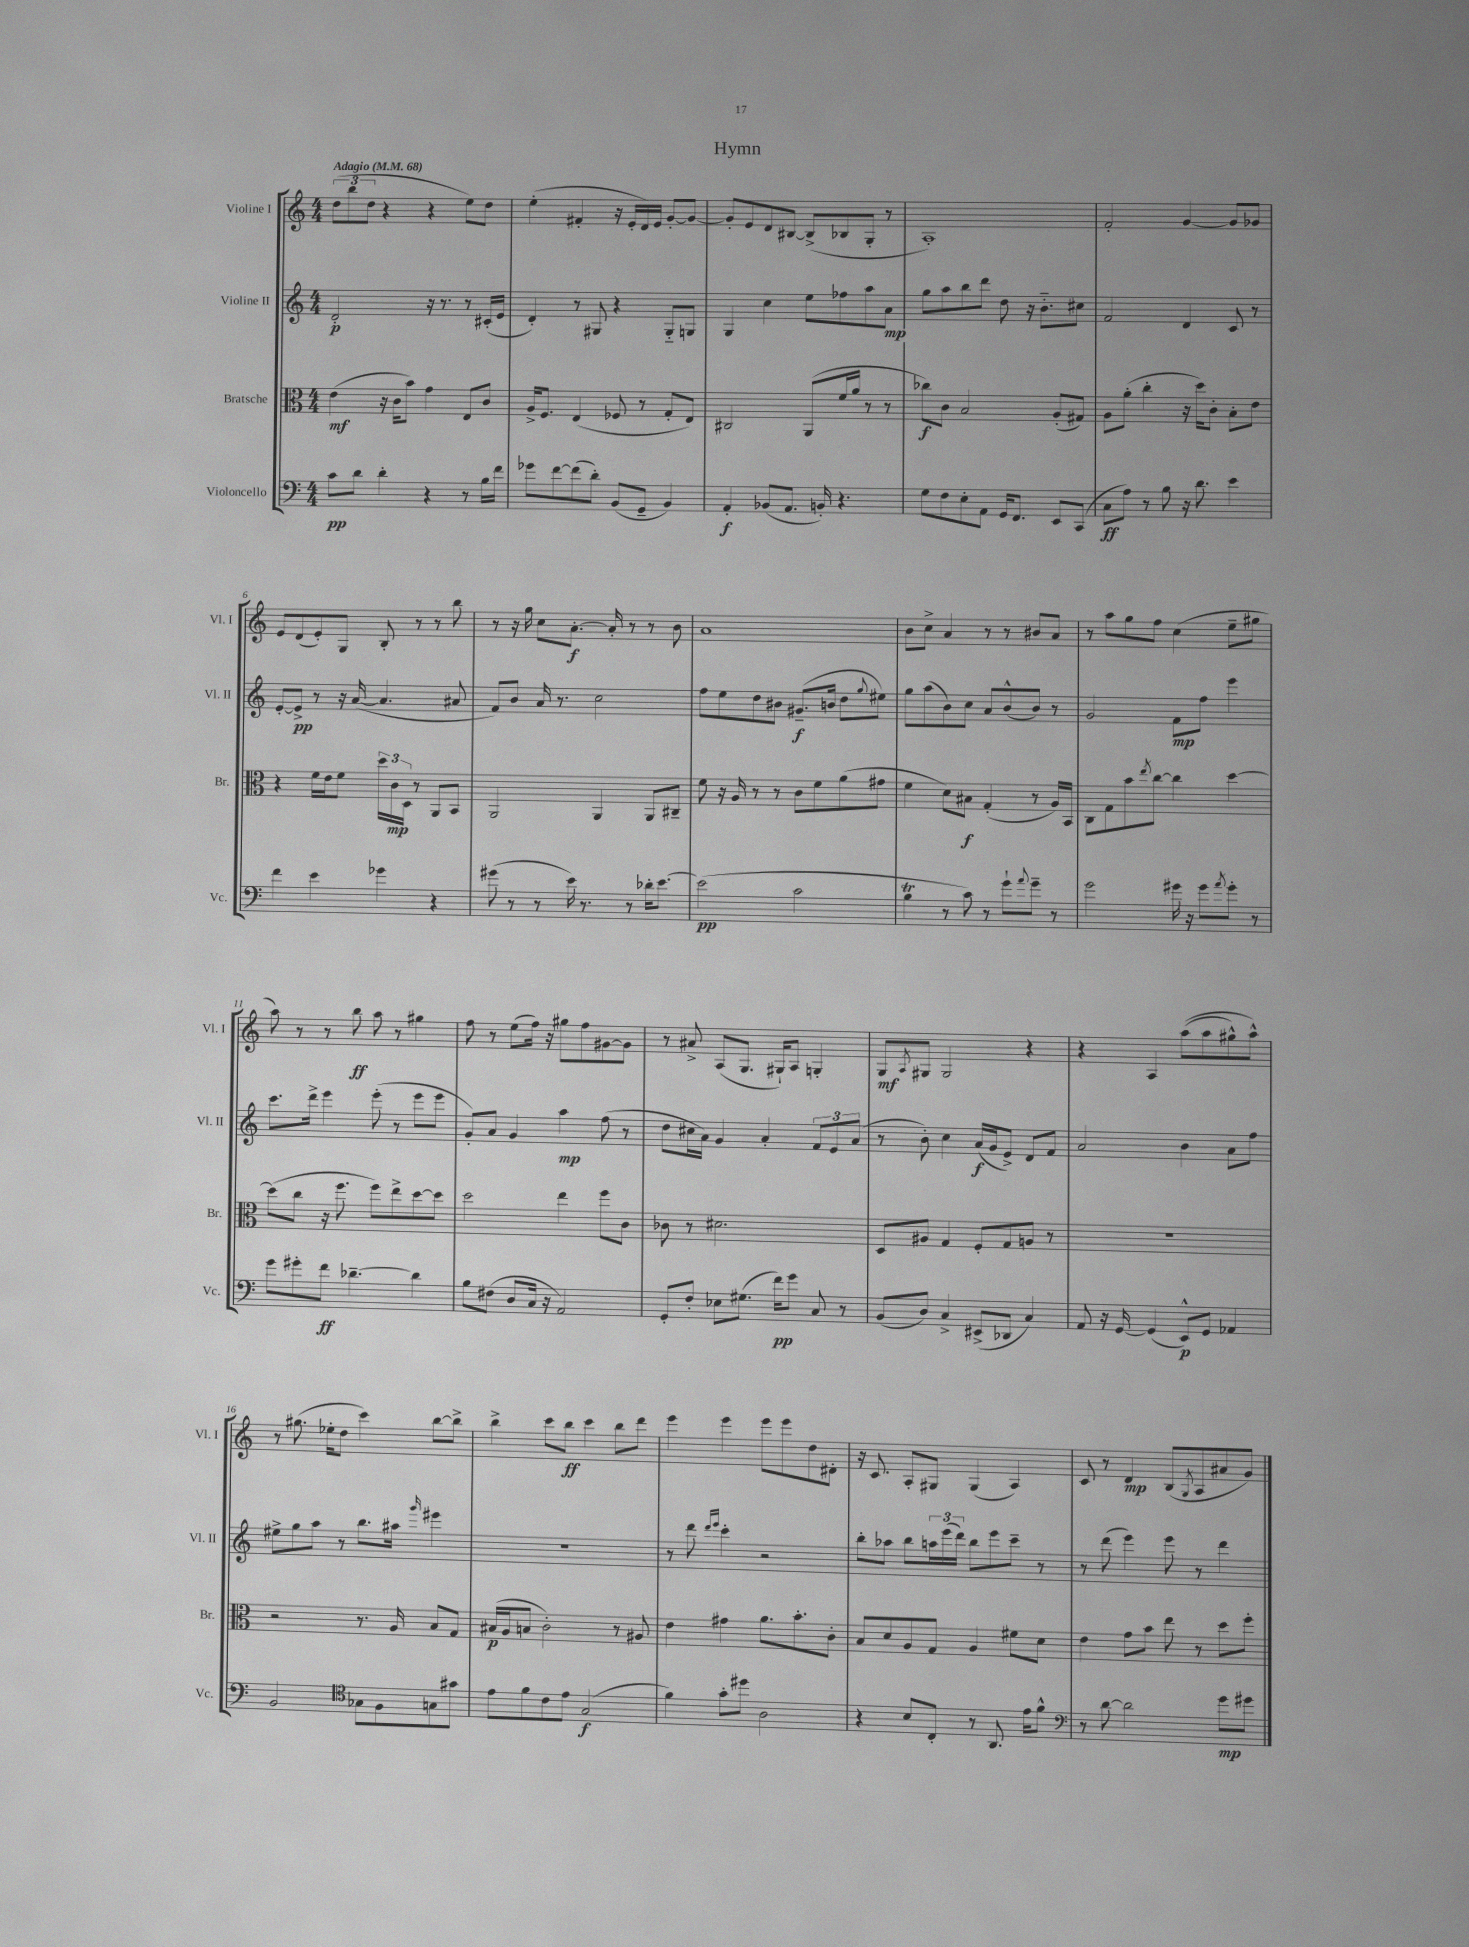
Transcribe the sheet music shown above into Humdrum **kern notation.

**kern	**dynam	**kern	**dynam	**kern	**dynam	**kern	**dynam
*part4	*part4	*part3	*part3	*part2	*part2	*part1	*part1
*staff4	*staff4	*staff3	*staff3	*staff2	*staff2	*staff1	*staff1
*I"Violoncello	*	*I"Bratsche	*	*I"Violine II	*	*I"Violine I	*
*I'Vc.	*	*I'Br.	*	*I'Vl. II	*	*I'Vl. I	*
*clefF4	*	*clefC3	*	*clefG2	*	*clefG2	*
*k[]	*	*k[]	*	*k[]	*	*k[]	*
*M4/4	*	*M4/4	*	*M4/4	*	*M4/4	*
*MM68	*	*MM68	*	*MM68	*	*MM68	*
=1	=1	=1	=1	=1	=1	=1	=1
!	!	!	!	!	!	!LO:TX:a:B:t=Adagio	!
8c\L	pp	(4e\	mf	2d'/	p	(12dd\L	.
.	.	.	.	.	.	12bb\	.
8d\J	.	.	.	.	.	.	.
.	.	.	.	.	.	12dd\J	.
4d'\	.	16r	.	.	.	4r	.
.	.	16c\KL	.	.	.	.	.
.	.	8b\J)	.	.	.	.	.
4r	.	4g\	.	16r	.	4r	.
.	.	.	.	8.r	.	.	.
8r	.	8E/L	.	8r	.	8ee\L)	.
16B\LL	.	8c/J	.	(16c#X'/LL	.	8dd\J	.
16f\JJ	.	.	.	16e/JJ	.	.	.
=2	=2	=2	=2	=2	=2	=2	=2
8g-X\L	.	16A^/KL	.	4d'/)	.	(4ee'\	.
.	.	8.F/J	.	.	.	.	.
[8f\	.	.	.	.	.	.	.
(8f\]	.	(4E/	.	8r	.	4f#X'/	.
8d'\J)	.	.	.	8G#X/	.	.	.
(8BB/L	.	8F-X/	.	4r	.	16r	.
.	.	.	.	.	.	16e'/LL	.
8GG~/J	.	8r	.	.	.	16d/)	.
.	.	.	.	.	.	16e/JJ	.
4BB/)	.	8G'/L	.	8G#/L	.	[8g'/L	.
.	.	8E/J)	.	8Gn/J	.	8g/J_	.
=3	=3	=3	=3	=3	=3	=3	=3
4AA'/	f	2C#X/	.	4G/	.	8g'/L]	.
.	.	.	.	.	.	8e/	.
(8BB-X/L	.	.	.	4cc\	.	8d/	.
8.AA/J	.	.	.	.	.	[8B#X/J	.
.	.	(8AA/L	.	8ee\L	.	(8B#^/L]	.
16BBn'/)	.	.	.	.	.	.	.
4.r	.	16f/L	.	8ff-X\	.	8B-X/	.
.	.	16a/JJ	.	.	.	.	.
.	.	8r	.	8aa\	.	8G'/J	.
.	.	8r	.	8a\J	mp	8r	.
=4	=4	=4	=4	=4	=4	=4	=4
8G\L	.	8cc-X\L)	f	8gg\L	.	1A')	.
8F\	.	8c\J	.	8aa\	.	.	.
8E'\	.	2B/	.	8bb\	.	.	.
8AA\J	.	.	.	8ddd\J	.	.	.
16GG/KL	.	.	.	8dd\	.	.	.
8.FF/J	.	.	.	.	.	.	.
.	.	.	.	16r	.	.	.
.	.	.	.	8.b\L	.	.	.
8EE/L	.	(8A'/L	.	.	.	.	.
(8CC/J	.	8G#X/J)	.	8cc#X\J	.	.	.
=5	=5	=5	=5	=5	=5	=5	=5
8C\L	ff	8A\L	.	2f/	.	2f'/	.
8A\J)	.	(8a'\J	.	.	.	.	.
8r	.	4cc'\	.	.	.	.	.
8B\	.	.	.	.	.	.	.
16r	.	16r	.	4d/	.	[4g/	.
8.d\	.	16dd\KL)	.	.	.	.	.
.	.	8c'\J	.	.	.	.	.
4e\	.	8B'\L	.	8c/	.	8g/L]	.
.	.	8e\J	.	8r	.	8g-X/J	.
!!LO:LB:g=z
=6	=6	=6	=6	=6	=6	=6	=6
4f\	.	4r	.	[8e'/L	.	8e/L	.
.	.	.	.	8e^/J]	pp	(8d/	.
4e\	.	16f\LL	.	8r	.	8e'/)	.
.	.	16e\J	.	.	.	.	.
.	.	8f\J	.	16r	.	8G/J	.
.	.	.	.	([16a/	.	.	.
4g-X\	.	24dd\LL	.	4.a/]	.	8B'/	.
.	.	24c\	mp	.	.	.	.
.	.	24D\JJ	.	.	.	.	.
.	.	8r	.	.	.	8r	.
4r	.	8AA/L	.	.	.	8r	.
.	.	8BB/J	.	8a#X/	.	8bb\	.
=7	=7	=7	=7	=7	=7	=7	=7
(8g#X\	.	2AA/	.	8f/L)	.	8r	.
8r	.	.	.	8b/J	.	16r	.
.	.	.	.	.	.	16gg\	.
8r	.	.	.	16a/	.	8cc\L	.
.	.	.	.	8.r	.	.	.
16e\)	.	.	.	.	.	[8.a'\J	f
8.r	.	.	.	.	.	.	.
.	.	4AA/	.	2cc\	.	.	.
.	.	.	.	.	.	16a'/]	.
8r	.	.	.	.	.	8r	.
16d-X'\KL	.	8AA/L	.	.	.	8r	.
[8.e\J	.	.	.	.	.	.	.
.	.	8C#X~/J	.	.	.	8b\	.
=8	=8	=8	=8	=8	=8	=8	=8
(2e\]	pp	8f\	.	8ff\L	.	1a	.
.	.	16r	.	8ee\	.	.	.
.	.	16A/	.	.	.	.	.
.	.	8r	.	8dd\	.	.	.
.	.	8r	.	8b#X\J	.	.	.
2c\	.	8c\L	.	(8.g#X~/L	f	.	.
.	.	8f\	.	.	.	.	.
.	.	.	.	16bn/Jk	.	.	.
.	.	(8a\	.	8dd\L	.	.	.
.	.	.	.	8qqgg/	.	.	.
.	.	8g#X\J	.	8ee#X\J)	.	.	.
=9	=9	=9	=9	=9	=9	=9	=9
4Bt\	.	4f\	.	8gg\L	.	8b\L	.
.	.	.	.	(8aa\	.	8cc^\J	.
8r	.	8d\L)	.	8b\)	.	4a/	.
8c\)	.	8B#X\J	f	8cc\J	.	.	.
8r	.	(4G'/	.	8a/L	.	8r	.
8g`\L	.	.	.	(8b^^/	.	8r	.
8qqa/	.	.	.	.	.	.	.
8g~\J	.	8r	.	8b/J)	.	8b#X/L	.
8r	.	16A/LL)	.	8r	.	8a/J	.
.	.	16BB/JJ	.	.	.	.	.
=10	=10	=10	=10	=10	=10	=10	=10
2g\	.	8C\L	.	2g/	.	8r	.
.	.	8G\	.	.	.	8aa\L	.
.	.	8b\	.	.	.	8gg\	.
.	.	8qee/	.	.	.	.	.
.	.	[8cc\J	.	.	.	8ff\J	.
16g#X\	.	4cc\]	.	8f\L	mp	(4cc\	.
16r	.	.	.	.	.	.	.
8g#\L	.	.	.	8ff\J	.	.	.
8qa/	.	.	.	.	.	.	.
8g#'\J	.	[4dd\	.	4eee\	.	8ee~\L	.
8r	.	.	.	.	.	8gg#X\J	.
!!LO:LB:g=z
=11	=11	=11	=11	=11	=11	=11	=11
8g\L	.	(8dd\L]	.	8.ccc\L	.	8aa\)	.
8g#X'\	.	8cc\J	.	.	.	8r	.
.	.	.	.	16ddd^\Jk	.	.	.
8f\J	ff	16r	.	4eee\	.	8r	.
.	.	8.ff\	.	.	.	.	.
[4.d-X~\	.	.	.	.	.	8bb\	ff
.	.	8ff\L)	.	(8eee'\	.	8aa\	.
.	.	8ee^\	.	8r	.	8r	.
4d-\]	.	[8dd\	.	8eee\L	.	4gg#X\	.
.	.	8dd\J]	.	8eee\J	.	.	.
=12	=12	=12	=12	=12	=12	=12	=12
8B\L	.	2dd\	.	8g'/L)	.	8ff\	.
(8F#X\J	.	.	.	8a/J	.	8r	.
8D/L	.	.	.	4g/	.	(8ee\L	.
16C/Jk	.	.	.	.	.	16ff\Jk)	.
16r	.	.	.	.	.	16r	.
2AA/)	.	4ee\	.	4aa\	mp	8gg#X\L	.
.	.	.	.	.	.	8ff\	.
.	.	8ff\L	.	(8ff\	.	[8g#X\	.
.	.	8c\J	.	8r	.	8g#\J]	.
=13	=13	=13	=13	=13	=13	=13	=13
8GG'/L	.	8c-X\	.	8dd\L	.	8r	.
8F'/J	.	8r	.	16cc#X\L	.	8a#X^/	.
.	.	.	.	16a\JJ)	.	.	.
8E-X\L	.	2.d#X\	.	4g/	.	(8A/L	.
(8.G#X\J	.	.	.	.	.	8.G/J	.
.	.	.	.	4a'/	.	.	.
16f\KL)	pp	.	.	.	.	16G#X`/KL)	.
8g\J	.	.	.	.	.	8A/J	.
8C/	.	.	.	12f/L	.	4Gn'/	.
.	.	.	.	12e/	.	.	.
8r	.	.	.	.	.	.	.
.	.	.	.	(12a/J	.	.	.
=14	=14	=14	=14	=14	=14	=14	=14
(8BB/L	.	8D/L	.	8r	.	8G/L	mf
.	.	.	.	.	.	8qA/	.
8D/J)	.	8A#X/J	.	8b'\)	.	8G#X/J	.
4C^/	.	4G/	.	4cc\	.	2G#/	.
(8EE#X^/L	.	8F'/L	.	(16a/LL	f	.	.
.	.	.	.	16g/J	.	.	.
8DD-X/J	.	8G/	.	8e^/J)	.	.	.
4C/)	.	8An/J	.	8d/L	.	4r	.
.	.	8r	.	8f/J	.	.	.
=15	=15	=15	=15	=15	=15	=15	=15
8AA/	.	1r	.	2a/	.	4r	.
16r	.	.	.	.	.	.	.
[16GG/	.	.	.	.	.	.	.
(4GG/]	.	.	.	.	.	4A/	.
8EE^^/L)	p	.	.	4b\	.	((8aa\L	.
8GG/J	.	.	.	.	.	8aa\	.
4AA-X/	.	.	.	8a\L	.	8gg#X^^\)	.
.	.	.	.	8ff\J	.	8aa^^\J)	.
!!LO:LB:g=z
=16	=16	=16	=16	=16	=16	=16	=16
2BB/	.	2r	.	8ee#X^\L	.	8r	.
.	.	.	.	8gg\	.	(8.gg#X\	.
.	.	.	.	8aa\J	.	.	.
.	.	.	.	.	.	16ee-X'\KL	.
.	.	.	.	8r	.	8dd\J	.
*clefC4	*	*	*	*	*	*	*
8G-X\L	.	8.r	.	8.bb\L	.	4ccc\)	.
8F\	.	.	.	.	.	.	.
.	.	16A/	.	16aa#X\Jk	.	.	.
.	.	.	.	16qqggg/	.	.	.
8Gn\	.	8B/L	.	4eee#X\	.	[8bb\L	.
8g#X\J	.	8G/J	.	.	.	8bb^\J]	.
=17	=17	=17	=17	=17	=17	=17	=17
8e\L	.	(16B#X/LL	p	1r	.	4bb^\	.
.	.	16A/J	.	.	.	.	.
8f\	.	8Bn/J	.	.	.	.	.
8c\	.	2c'\)	.	.	.	8ccc\L	.
8e\J	.	.	.	.	.	8bb\J	ff
(2G/	f	.	.	.	.	4ccc\	.
.	.	8r	.	.	.	8bb\L	.
.	.	8A#X/	.	.	.	8ddd\J	.
=18	=18	=18	=18	=18	=18	=18	=18
4f\)	.	4e\	.	8r	.	4eee\	.
.	.	.	.	8ddd\	.	.	.
.	.	.	.	16qqddd/LL	.	.	.
.	.	.	.	16qqeee/JJ	.	.	.
8g'\L	.	4g#X\	.	4ccc'\	.	4eee\	.
8dd#X\J	.	.	.	.	.	.	.
2A\	.	8.a\L	.	2r	.	8eee\L	.
.	.	.	.	.	.	8eee\	.
.	.	8.b'\	.	.	.	.	.
.	.	.	.	.	.	8dd\	.
.	.	8c'\J	.	.	.	8d#X'\J	.
=19	=19	=19	=19	=19	=19	=19	=19
4r	.	8B/L	.	8bb'\L	.	16r	.
.	.	.	.	.	.	8.c/	.
.	.	8d/	.	8aa-X\J	.	.	.
8B/L	.	8A/	.	8bb\L	.	8A'/L	.
8C'/J	.	8G/J	.	24aan\L	.	8G#X/J	.
.	.	.	.	(24eee\	.	.	.
.	.	.	.	24ddd\JJ)	.	.	.
8r	.	4A/	.	8bb\L	.	(4G#/	.
8.AA/	.	.	.	8eee\	.	.	.
.	.	8f#X\L	.	8ccc~\J	.	4A/)	.
16e\KL	.	.	.	.	.	.	.
8f^^\J	.	8d\J	.	8r	.	.	.
=20	=20	=20	=20	=20	=20	=20	=20
*clefF4	*	*	*	*	*	*	*
8r	.	4e\	.	8r	.	8c/	.
[8d\	.	.	.	(8ddd\	.	8r	.
2d\]	.	8g\L	.	4eee\)	.	4d/	mp
.	.	8b\J	.	.	.	.	.
.	.	8ee\	.	8eee\	.	(8B/L	.
.	.	.	.	.	.	8qG/	.
.	.	8r	.	8r	.	8A/	.
8g\L	mp	8dd\L	.	4ddd\	.	8a#X/	.
8g#X\J	.	8ff'\J	.	.	.	8g/J)	.
==	==	==	==	==	==	==	==
*-	*-	*-	*-	*-	*-	*-	*-
